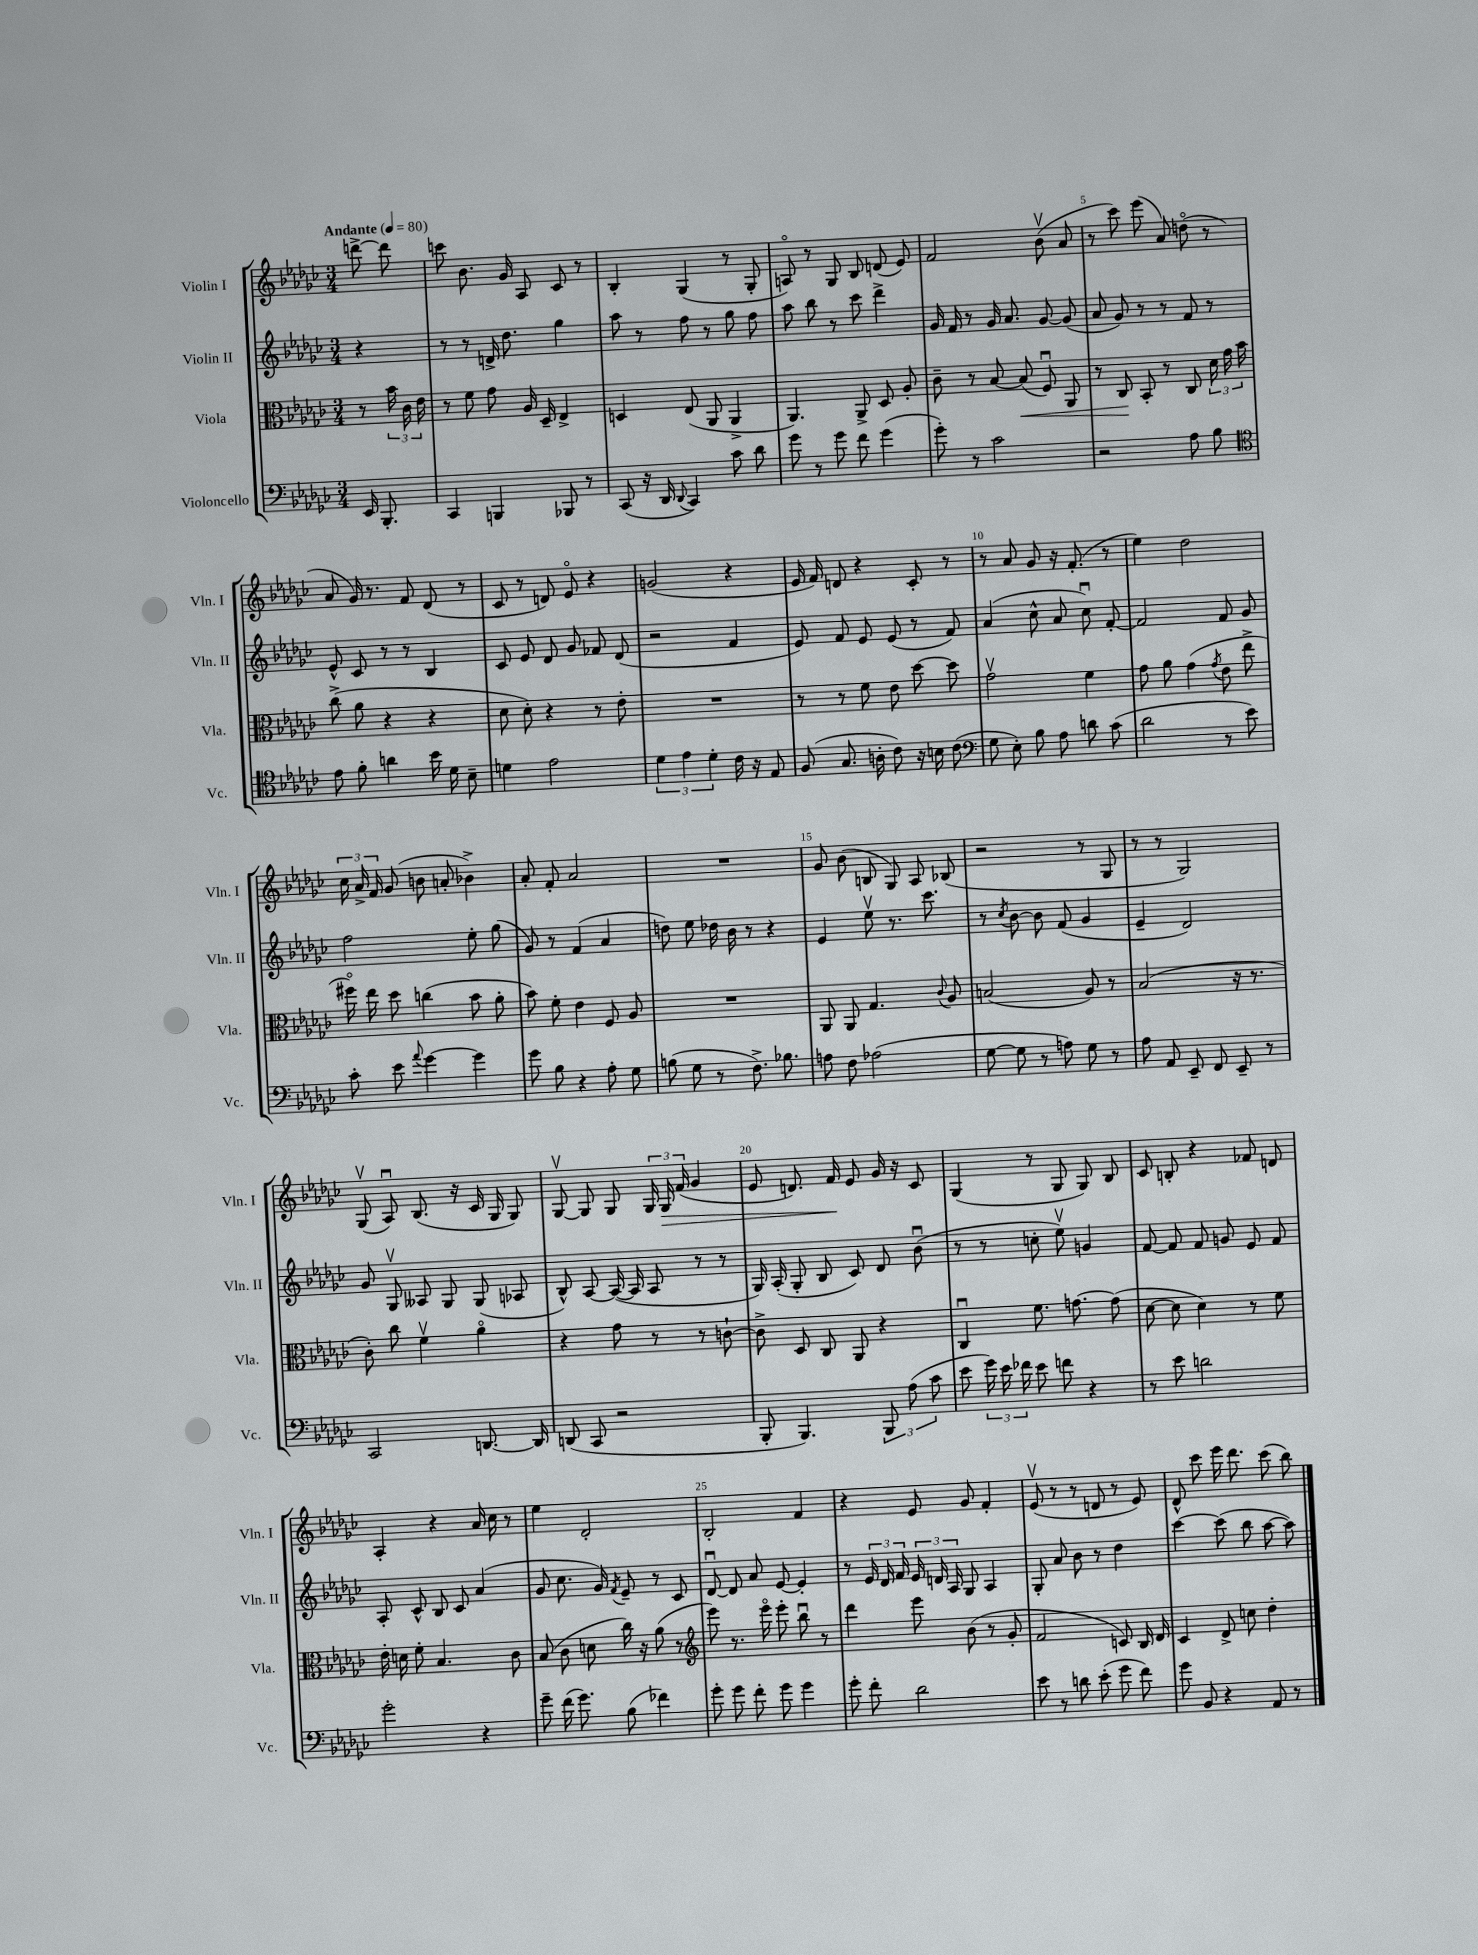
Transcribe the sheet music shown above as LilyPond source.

<<
\new StaffGroup <<
\new Staff = "s0" \with { instrumentName = "Violin I" shortInstrumentName = "Vln. I" } {
    \clef treble \key ges \major \numericTimeSignature \time 3/4 \partial 4 \tempo "Andante" 4 = 80
    \autoBeamOff d'''8~-> d'''8 |
    c'''8 bes'8. ges'16 aes8 ces'8 r8 |
    bes4-. ges4( r8 ges8-. |
    a8\flageolet) r8 ges8 bes8 d'8( ees'8) |
    f'2 bes'8\upbow( aes'8 |
    r8 ces'''8) ees'''8( aes'8) d''8\flageolet( r8 |
    aes'8 ges'16) r8. f'8 des'8( r8 |
    ces'8 r8 d'8) ees'8\flageolet r4 |
    g'2( r4 |
    ees'16 f'16) d'8 r4 ces'8-. r8 |
    r8 aes'8 ges'8 r16 f'8.-.( r8 |
    ees''4) des''2 |
    \tuplet 3/2 { ces''16 aes'16-> f'16 } ges'8( b'8 a'8-. bes'4->) |
    aes'8-. f'8-. aes'2 |
    R2. |
    ges'8 bes'8( b8 ges8) aes8 bes8( |
    r2 r8 ges8 |
    r8 r8 ges2) |
    ges8\upbow( aes8\downbow) bes8.( r16 ces'16 ges16 ges8) |
    ges8~\upbow ges8 ges8 \tuplet 3/2 { ges16 ges16\> f'16( } ges'4 |
    ees'8 d'8.) f'16\! ees'8 ges'16 r16 ces'8 |
    ges4( r8 ges8 ges8) bes8 |
    ces'8 b8-. r4 fes'8 d'8 |
    aes4-. r4 aes'16 ces''16 r8 |
    ees''4 des'2-. |
    bes2-. f'4 |
    r4 ees'8 ges'8 f'4-. |
    ees'8\upbow( r8 r8 d'8 r8 ees'8) |
    des'8-^ ces'''8 ees'''16 des'''8. ces'''8( bes''8) \bar "|." |
}
\new Staff = "s1" \with { instrumentName = "Violin II" shortInstrumentName = "Vln. II" } {
    \clef treble \key ges \major \numericTimeSignature \time 3/4 \partial 4
    \autoBeamOff r4 |
    r8 r8 d'16-> des''8. ges''4 |
    aes''8 r8 f''8 r8 ges''8 f''8 |
    aes''8 bes''8 r8 ces'''8 des'''4-> |
    ges'16 f'16 r8 ges'16 aes'8. ges'8~ ges'8( |
    aes'8 ges'8) r8 r8 f'8 r8 |
    ees'8-^ ces'8 r8 r8 bes4 |
    ces'8 ees'8 des'8 ges'8 fes'8 des'8( |
    r2 f'4 |
    ees'8) f'8 ees'8 ees'8( r8 f'8) |
    aes'4( ces''8-^ aes'8 ces''8\downbow) f'8~-. |
    f'2 f'8 ges'8 |
    f''2 ees''8-. ges''8( |
    ges'8) r8 f'4( aes'4 |
    d''8) ees''8 des''16 bes'16 r8 r4 |
    ees'4 ees''8\upbow r8. ces'''8. |
    r8 \acciaccatura { ces''8 } bes'8~ bes'8 f'8( ges'4 |
    ees'4-- des'2) |
    ges'8 ges8\upbow aeses8 ges8 ges8( aes8 |
    bes8-^) aes8~ aes16~( aes16 aes8 r8 r8 |
    ges16) aes16-.( ges8-. bes8 ces'8) des'8 bes'8\downbow( |
    r8 r8 c''8-. ees''8\upbow) g'4 |
    f'8~ f'8 f'8 g'8 ees'8 f'8 |
    aes8-. ces'8-^ bes8 ces'8 aes'4( |
    ges'8 ces''8. ges'16) \acciaccatura { f'8 } ees'8-- r8 ces'8 |
    des'8~\downbow des'8 aes'8 ees'8~ ees'4-. |
    r8 \tuplet 3/2 { ees'16 des'16 f'16 } \tuplet 3/2 { ees'16 d'16 aes16 } ges8 aes4 |
    ges8-. aes'8 bes'8 r8 des''4 |
    ces'''4~ ces'''8( bes''8 aes''8~ aes''8) \bar "|." |
}
\new Staff = "s2" \with { instrumentName = "Viola" shortInstrumentName = "Vla." } {
    \clef alto \key ges \major \numericTimeSignature \time 3/4 \partial 4
    \autoBeamOff r8 \tuplet 3/2 { bes'16 ces'16 ees'16 } |
    r8 f'8 ges'8 aes16 des16-- ees4-> |
    d4 ees8( aes,8 aes,4-> |
    aes,4.) aes,8-> des8 aes8-. |
    ces'8-- r8 bes8~ bes8\<( f8\downbow) aes,8 |
    r8 ces8\! bes,8-. r8 ces8 \tuplet 3/2 { des'16 ges'16 bes'16 } |
    ces''8->( aes'8 r4 r4 |
    des'8 des'8-.) r4 r8 ees'8-. |
    R2. |
    r8 r8 f'8 ees'8 des''8~ des''8 |
    ges'2\upbow f'4 |
    ges'8 aes'8 ges'4( \acciaccatura { ges'8 } ees'8 ees''8-> |
    fis''16\flageolet) ees''16 des''8 c''4( bes'8 aes'8-. |
    bes'8) f'8-. ees'4 f8 aes8 |
    R2. |
    aes,8 aes,8 ges4. \appoggiatura { ces'8 } aes8 |
    b2( aes8) r8 |
    bes2( r16 r8. |
    ces'8-.) ces''8 f'4\upbow aes'4\flageolet |
    r4 ges'8 r8 r8 c'8~-! |
    c'8-> des8 ces8 aes,8 r4 |
    ces4\downbow f'8. g'8.~ g'8( |
    des'8~ des'8 des'4) r8 f'8 |
    ees'16-. d'16 f'8-. bes4. ces'8 |
    bes8( ces'8 d'8 ces''16) r16 aes'8( r8 |
    \clef treble ees'''8) r8. ees'''16\flageolet ees'''8-. bes''8\downbow r8 |
    des'''4 ees'''8 bes'8( r8 ges'8-. |
    f'2 c'8) bes16 des'16 |
    ces'4 des'8-> c''8 des''4-. \bar "|." |
}
\new Staff = "s3" \with { instrumentName = "Violoncello" shortInstrumentName = "Vc." } {
    \clef bass \key ges \major \numericTimeSignature \time 3/4 \partial 4
    \autoBeamOff ees,16 bes,,8.-. |
    ces,4 b,,4 bes,,8 r8 |
    ces,8( r16 des,16 \appoggiatura { des,8 } ces,4) ces'8 des'8 |
    ges'8 r8 ges'8 f'8 ges'4( |
    ges'8-.) r8 ces'2 |
    r2 aes8 bes8 |
    \clef tenor ees'8 f'8-. a'4 bes'16 des'16 bes8-- |
    d'4 ees'2 |
    \tuplet 3/2 { des'4 ees'4 des'4-. } ces'16 r16 ees8 |
    f8( ges8. a16-. ces'8) r16 b16 ces'8( |
    \clef bass ges8 ees8-.) bes8 aes8 d'8 ces'8( |
    des'2 r8 ees'8) |
    ces'8-. ees'8 \appoggiatura { aes'8 } ges'4~ ges'4 |
    ges'8 bes8 r4 aes8-. ges8 |
    b8( ges8 r8 f8.->) bes8. |
    a8 f8 aes2( |
    ges8~ ges8 r8 a8) ges8 r8 |
    aes8 aes,8 ees,8-- f,8 ees,8-- r8 |
    ces,2 d,8.~ d,16 |
    d,8( ces,8 r2 |
    bes,,8-. bes,,4.) \tuplet 3/2 { bes,,8 aes8( ces'8 } |
    ees'8 \tuplet 3/2 { ges'16) ees'16 fes'16 } ees'8 f'8 r4 |
    r8 ees'8 d'2 |
    ges'2-. r4 |
    ges'8-- f'16( ges'8.) bes8( fes'4) |
    ges'8-. ges'8 f'8-. ges'8 ges'4 |
    ges'8-. f'8-. des'2 |
    ees'8 r8 d'8 ees'8-.( ges'8 f'8) |
    ges'8 bes,8 r4 aes,8 r8 \bar "|." |
}
>>
>>
\layout { \context { \Score \override BarNumber.break-visibility = ##(#f #t #t) barNumberVisibility = #(every-nth-bar-number-visible 5) } }
